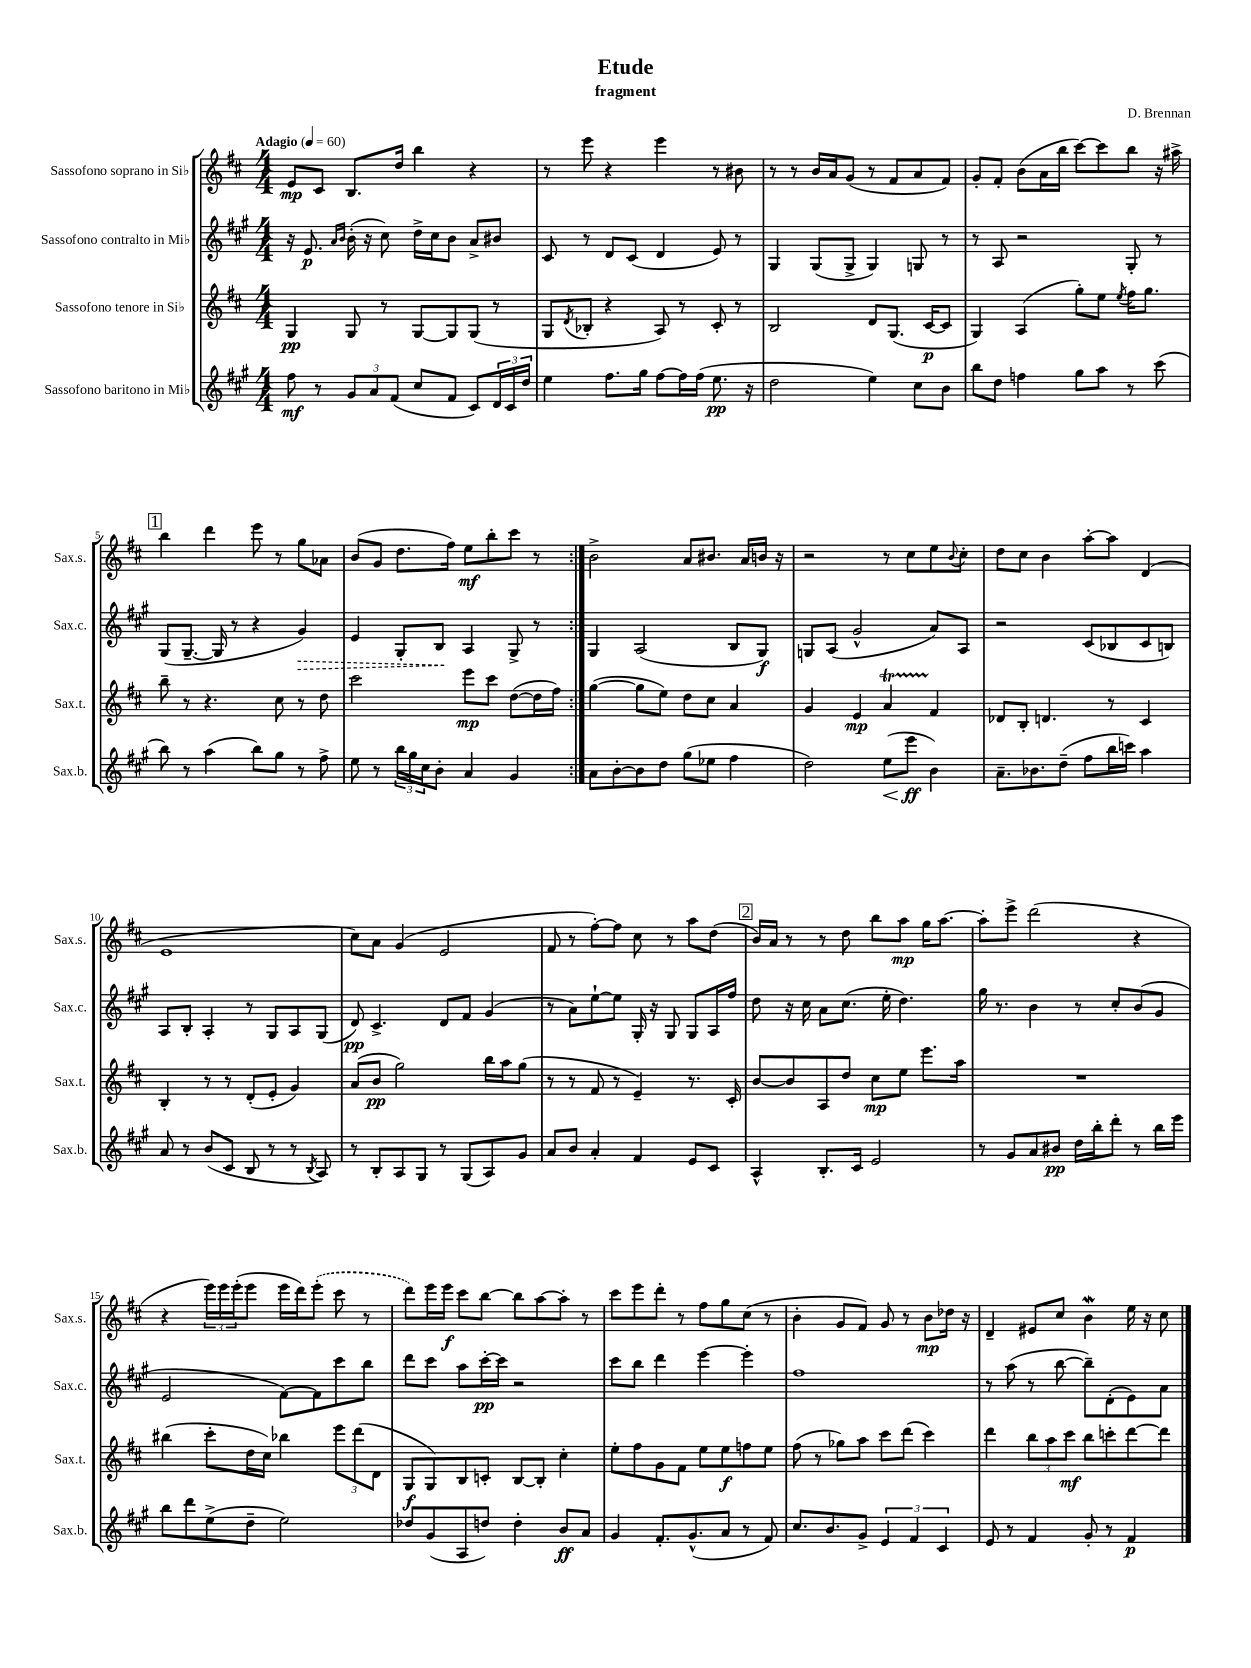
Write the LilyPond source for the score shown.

\header { title = "Etude" composer = "D. Brennan" subtitle = "fragment" }
<<
\new StaffGroup <<
\new Staff = "s0" \with { instrumentName = "Sassofono soprano in Sib" shortInstrumentName = "Sax.s." } {
    \clef treble \key d \major \numericTimeSignature \time 4/4 \tempo "Adagio" 4 = 60
    \repeat volta 2 { e'8\mp cis'8 b8. d''16 b''4 r4 |
    r8 e'''8 r4 e'''4 r8 bis'8 |
    r8 r8 b'16 a'16 g'8( r8 fis'8 a'8 fis'8) |
    g'8-. fis'8-. b'8( a'16 b''16 cis'''8~) cis'''8 b''8 r16 ais''16-> |
    \mark \markup { \box "1" } b''4 d'''4 e'''8 r8 g''8 aes'8 |
    b'8( g'8 d''8. fis''16) e''8\mf b''8-. cis'''8 r8 | }
    b'2-> a'8 bis'8. a'16 b'16 r16 |
    r2 r8 cis''8 e''8 \appoggiatura { b'8 } cis''8-. |
    d''8 cis''8 b'4 a''8~-. a''8 d'4( |
    e'1 |
    cis''8) a'8 g'4( e'2 |
    fis'8 r8 fis''8~-.) fis''8 cis''8 r8 a''8 d''8( |
    \mark \markup { \box "2" } b'16) a'16 r8 r8 d''8 b''8 a''8\mp g''16 a''8.~ |
    a''8-. e'''8-> d'''2( r4 |
    r4 \tuplet 3/2 { e'''16) e'''16 e'''16-.( } e'''8 e'''16 d'''16) \once \slurDashed e'''8-.( cis'''8 r8 |
    d'''8) e'''16 e'''16\f cis'''8 b''8~ b''8 a''8~ a''8-. r8 |
    cis'''8 e'''8 d'''8-. r8 fis''8 g''8 cis''8( r8 |
    b'4-. g'8 fis'8) g'8 r8 b'8\mp des''16 r16 |
    d'4-- eis'8 cis''8 b'4\mordent e''16 r16 cis''8 \bar "|." |
}
\new Staff = "s1" \with { instrumentName = "Sassofono contralto in Mib" shortInstrumentName = "Sax.c." } {
    \clef treble \key a \major \numericTimeSignature \time 4/4
    \repeat volta 2 { r16 e'8.\p \grace { a'16 b'16 } b'16-.( r16 cis''8) d''16-> cis''16 b'8 a'8-> bis'8 |
    cis'8 r8 d'8 cis'8( d'4 e'8) r8 |
    gis4 gis8( gis8-> gis4) g8 r8 |
    r8 a8 r2 gis8-. r8 |
    \mark \markup { \box "1" } gis8( gis8.~-- gis16 r8 r4 \once \override Hairpin.style = #'dashed-line gis'4\>) |
    e'4 gis8-. b8\! a4 gis8-> r8 | }
    gis4 a2( b8 gis8\f) |
    g8 a8( gis'2-^ a'8) a8 |
    r2 cis'8( bes8 cis'8 b8) |
    a8 b8-. a4-. r8 gis8 a8 gis8( |
    d'8\pp) cis'4.-> d'8 fis'8 gis'4( |
    r8 a'8) e''8~-! e''8 gis16-. r16 gis8 gis8 a16 fis''16 |
    \mark \markup { \box "2" } d''8 r16 cis''16 a'8 cis''8.( e''16-. d''4.) |
    gis''16 r8. b'4 r8 cis''8-. b'8( gis'8 |
    e'2 fis'8~) fis'8 cis'''8 b''8 |
    d'''8 cis'''8 a''8 cis'''16~-.\pp cis'''16 r2 |
    cis'''8 b''8 d'''4 e'''4~ e'''4-. |
    fis''1 |
    r8 a''8( r8 b''8~ b''8--) d'8-.( e'8) a'8 \bar "|." |
}
\new Staff = "s2" \with { instrumentName = "Sassofono tenore in Sib" shortInstrumentName = "Sax.t." } {
    \clef treble \key d \major \numericTimeSignature \time 4/4
    \repeat volta 2 { g4\pp g8 r8 g8~ g8 g8( r8 |
    g8 \acciaccatura { d'8 } bes8-. r4 a8) r8 cis'8-. r8 |
    b2 d'8 g8.( cis'16~\p cis'8 |
    g4) a4( g''8-.) e''8 \acciaccatura { e''8 } fis''16 g''8. |
    \mark \markup { \box "1" } b''8-- r8 r4. cis''8 r8 d''8 |
    cis'''2 e'''8\mp cis'''8 d''8~( d''16 fis''16) | }
    g''4~( g''8 e''8) d''8 cis''8 a'4 |
    g'4 e'4\mp a'4\startTrillSpan fis'4\stopTrillSpan |
    des'8 b8-. d'4. r8 cis'4 |
    b4-. r8 r8 d'8-.( e'8-. g'4) |
    a'8( b'8\pp g''2) b''16 a''16 g''8( |
    r8 r8 fis'8 r8 e'4--) r8. cis'16-. |
    \mark \markup { \box "2" } b'8~ b'8 a8 d''8 cis''8\mp e''8 e'''8. a''16 |
    R1 |
    bis''4( cis'''8-. d''16 cis''16) bes''4 \tuplet 3/2 { e'''8 d'''8( d'8 } |
    g8\f g8) b8 c'8-. b8~ b8-. cis''4-. |
    e''8-. fis''8 g'8 fis'8 e''8 e''8\f f''8 e''8 |
    fis''8( r8 ges''8) a''8 cis'''8 d'''8( cis'''4) |
    d'''4 \tuplet 3/2 { b''8 a''8 cis'''8\mf } b''8 c'''8-. d'''8~ d'''8 \bar "|." |
}
\new Staff = "s3" \with { instrumentName = "Sassofono baritono in Mib" shortInstrumentName = "Sax.b." } {
    \clef treble \key a \major \numericTimeSignature \time 4/4
    \repeat volta 2 { fis''8\mf r8 \tuplet 3/2 { gis'8 a'8 fis'8( } cis''8 fis'8 cis'8) \tuplet 3/2 { d'16 cis'16 d''16 } |
    e''4 fis''8. gis''16 fis''8~ fis''16 fis''16( e''8.\pp r16 |
    d''2 e''4) cis''8 b'8 |
    b''8 d''8 f''4 gis''8 a''8 r8 cis'''8( |
    \mark \markup { \box "1" } b''8) r8 a''4( b''8) gis''8 r8 fis''8-> |
    e''8 r8 \tuplet 3/2 { b''16 gis''16 cis''16 } b'8-. a'4 gis'4 | }
    a'8 b'8~-. b'8 d''8 gis''8( ees''8 fis''4 |
    d''2) e''8\<( e'''8\ff\! b'4) |
    a'8.-- bes'8. d''8--( fis''8 b''16 c'''16) a''4 |
    a'8 r8 b'8( cis'8 b8 r8 r8 \acciaccatura { b8 } a8) |
    r8 b8-. a8 gis8 r8 gis8( a8) gis'8 |
    a'8 b'8 a'4-. fis'4 e'8 cis'8 |
    \mark \markup { \box "2" } a4-^ b8.-. cis'16 e'2 |
    r8 gis'8 a'8 bis'8\pp d''16 b''16-. d'''8-. r8 b''16 e'''16 |
    b''8 d'''8 e''8->( d''8-- e''2) |
    des''8 gis'8( a8 d''8) d''4-. b'8\ff a'8 |
    gis'4 fis'8.-. gis'8.-^( a'8 r8 fis'8) |
    cis''8. b'8. gis'8-> \tuplet 3/2 { e'4 fis'4 cis'4 } |
    e'8 r8 fis'4 gis'8-. r8 fis'4\p \bar "|." |
}
>>
>>
